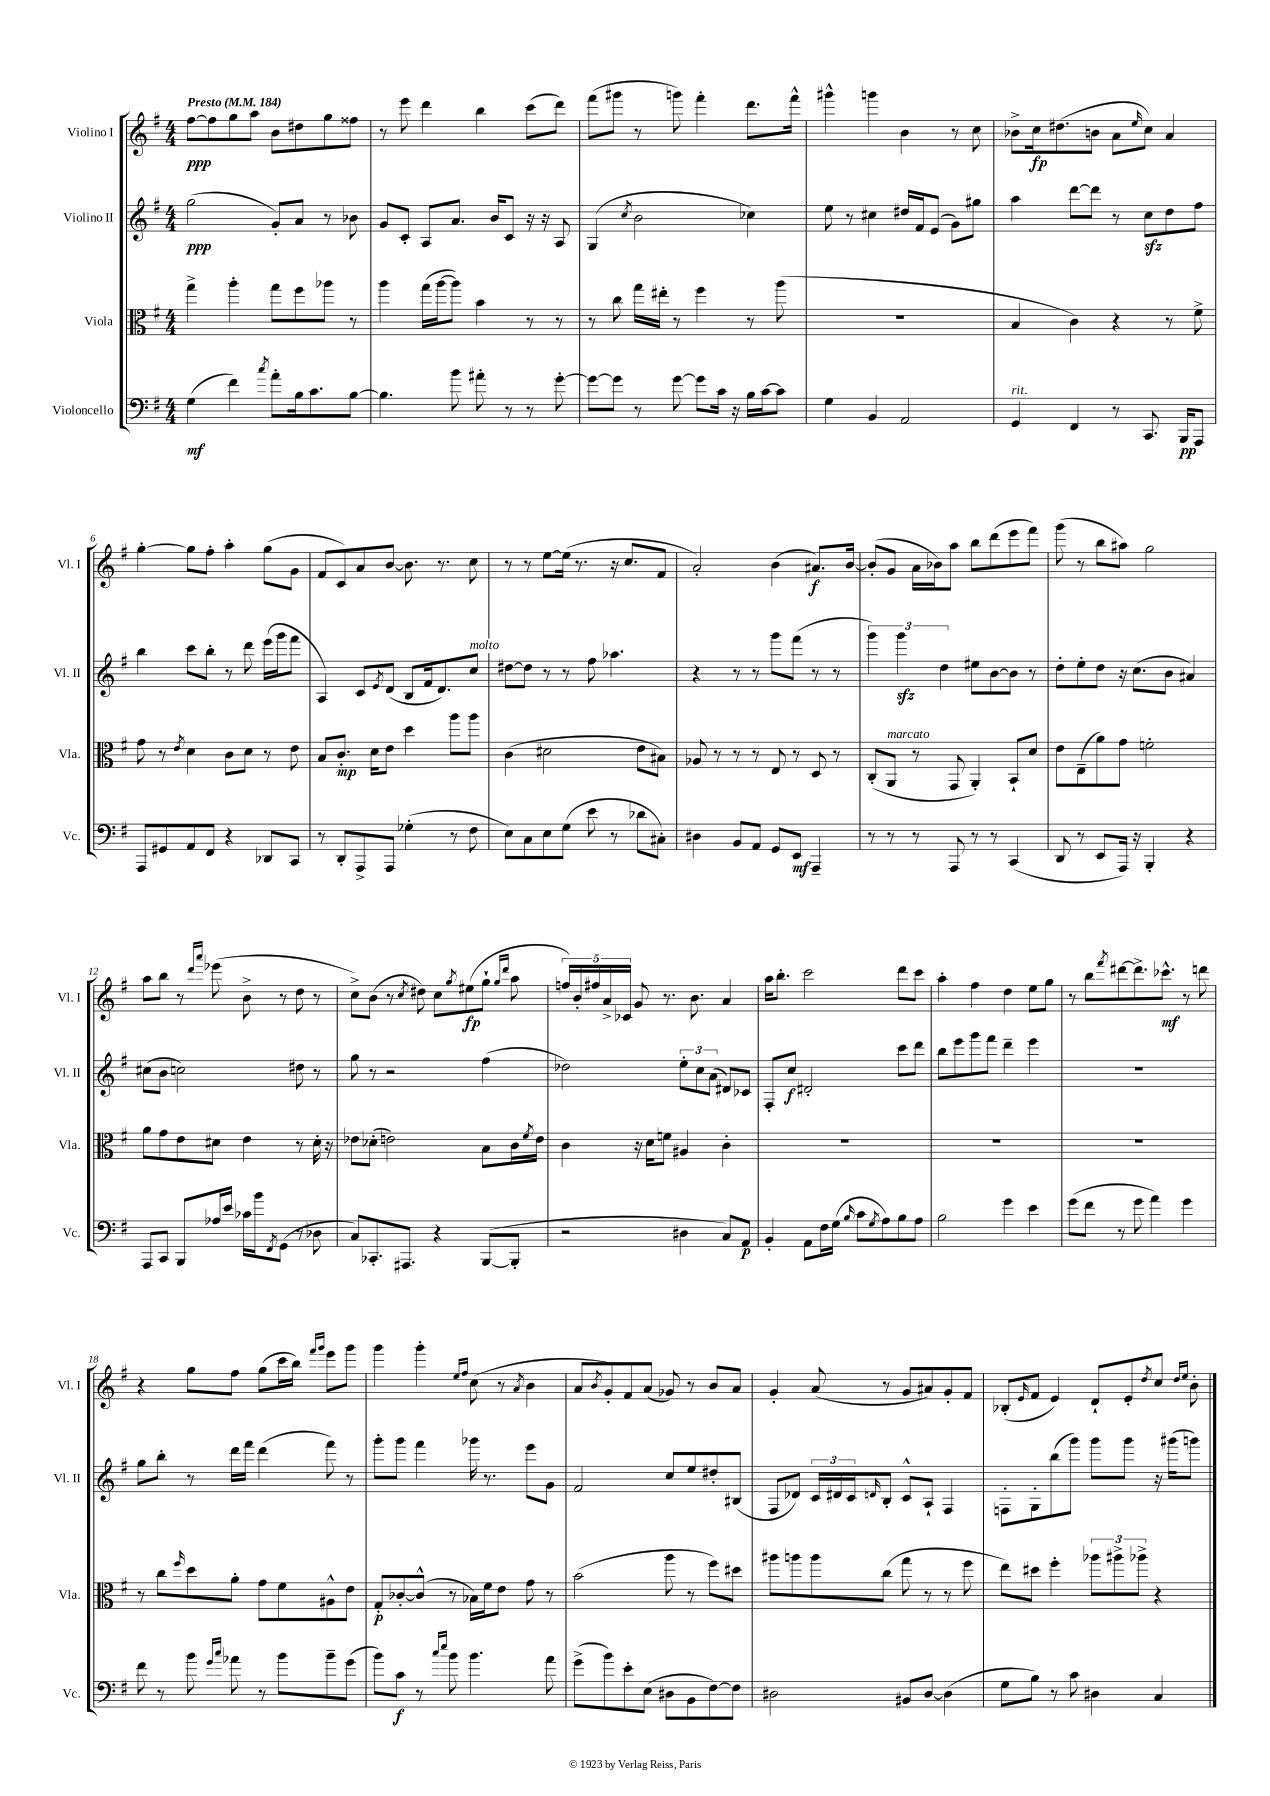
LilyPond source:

<<
\new StaffGroup <<
\new Staff = "s0" \with { instrumentName = "Violino I" shortInstrumentName = "Vl. I" } {
    \clef treble \key g \major \numericTimeSignature \time 4/4 \tempo "Presto" 4 = 184
    fis''8~\ppp fis''8 g''8 a''8 b'8 dis''8 g''8 fisis''8 |
    r8 e'''8 d'''4 b''4 c'''8( d'''8) |
    fis'''8( gis'''8 r8 g'''8) fis'''4-. d'''8. fis'''16-^ |
    gis'''4-^ g'''4 b'4 r8 c''8 |
    bes'8-> c''16\fp dis''8.( b'8 a'8 \grace { e''16 } c''8) a'4 |
    g''4~-. g''8 fis''8-. a''4-. g''8( g'8 |
    fis'8 c'8) a'8 b'8~ b'8. r8. c''8 |
    r8 r8 e''8~ e''16( r8. r16 c''8. fis'8 |
    a'2-.) b'4( ais'8.\f) b'16~ |
    b'8-.( g'8 a'16 bes'16) a''8 b''8 d'''8( e'''8 fis'''8) |
    g'''8( r8 b''8 ais''8) g''2 |
    a''8 b''8 r8 \grace { d'''16 a'''16 } ees'''8( b'8-> r8 d''8 r8 |
    c''8->) b'8( r8 \acciaccatura { c''8 } dis''8) c''8 \acciaccatura { g''8 } eis''8\fp( g''8-! \grace { g''16 d'''16 } a''8 |
    \tuplet 5/4 { f''16) b'16-. fis''16 a'16-> ces'16 } g'8 r8. b'8. a'4 |
    a''16 b''8.-. c'''2 d'''8 c'''8 |
    a''4-. fis''4 d''4 e''8 g''8 |
    r8 b''8 \acciaccatura { fis'''8 } dis'''8~ dis'''8.-> ces'''8.-^\mf r8 d'''8 |
    r4 g''8 fis''8 g''8( c'''16 b''16) \grace { fis'''16 g'''16 } e'''8 g'''8 |
    g'''4 g'''4-. \grace { e''16 fis''16 } c''8( r8 \acciaccatura { a'8 } b'4 |
    a'8 \acciaccatura { b'8 } g'8-.) fis'8 a'8( ges'8) r8 b'8 a'8 |
    g'4-. a'8( r8 g'8 ais'8) g'8-. fis'8 |
    bes8-.( \grace { e'16 } fis'8 e'4) d'8-! e'8-. \acciaccatura { d''8 } c''8 \grace { d''16 e''16 } b'8-. \bar "|." |
}
\new Staff = "s1" \with { instrumentName = "Violino II" shortInstrumentName = "Vl. II" } {
    \clef treble \key g \major \numericTimeSignature \time 4/4
    g''2\ppp( g'8-.) a'8 r8 bes'8 |
    g'8 c'8-. a8 a'8. b'16 c'8 r16 r16 a8 |
    g4( \acciaccatura { c''8 } b'2 ces''4) |
    e''8 r8 cis''4 dis''16 fis'16 e'8( g'8) gis''8 |
    a''4 d'''8~ d'''8 r8 c''8\sfz d''8 fis''8 |
    b''4 c'''8 b''8-. r8 d'''8 e'''16( g'''16 fis'''8 |
    a4) c'8 \acciaccatura { e'8 } d'8( b8 fis'16 d'8.) c''8^\markup { \italic "molto" } |
    dis''8~ dis''8 r8 r8 fis''8 aes''4. |
    r4 r8 r8 g'''8 fis'''8( r8 r8 |
    \tuplet 3/2 { g'''4) g'''4\sfz d''4 } eis''8 b'8~ b'8 r8 |
    d''8-. e''8-. d''8 r16 c''8.( b'8 ais'4) |
    cis''8( b'8 c''2) dis''8 r8 |
    g''8 r8 r2 fis''4( |
    des''2) \tuplet 3/2 { e''8-. c''8 a'8( } dis'8) ces'8 |
    fis8-. c''8\f dis'2-. c'''8 d'''8 |
    b''8 e'''8 g'''8 fis'''8 d'''4-- e'''4 |
    R1 |
    g''8 b''8-. r8 d'''16 fis'''16 d'''4( fis'''8) r8 |
    g'''8-. g'''8 fis'''4 ges'''16 r8. e'''8 g'8 |
    fis'2 c''8 e''8 dis''8-. bis8( |
    fis8 des'8) \tuplet 3/2 { c'16 dis'16 c'16 } \grace { d'16 } b8-. c'8-^ a8-! fis4 |
    f8-. g8-. b''8( g'''8) g'''8 g'''8 r16 gis'''16( g'''8) \bar "|." |
}
\new Staff = "s2" \with { instrumentName = "Viola" shortInstrumentName = "Vla." } {
    \clef alto \key g \major \numericTimeSignature \time 4/4
    g''4-> a''4-. g''8 fis''8 aes''8 r8 |
    a''4 g''16( a''16~ a''8) b'4 r8 r8 |
    r8 c''8 g''16 eis''16-. r8 fis''4 r8 a''8( |
    R1 |
    b4 c'4) r4 r8 fis'8-> |
    g'8 r8 \acciaccatura { e'8 } d'4 c'8 d'8 r8 e'8 |
    b8 c'8.-.\mp d'16 e'8 d''4 a''8 a''8 |
    c'4( dis'2 e'8 bis8) |
    aes8 r8 r8 r8 e8 r8 d8 r8 |
    c8-.( a,8^\markup { \italic "marcato" } r8 g,8 a,4-.) b,8-! d'8 |
    e'8 e8--( a'8) g'8 f'2-. |
    a'8 g'8 e'8 dis'8 e'4 r8 dis'16-. r16 |
    ees'8 des'8-.( e'2) b8 c'16 \acciaccatura { fis'8 } e'16 |
    c'4 r16 d'16 f'8 ais4 c'4-. |
    R1 |
    R1 |
    R1 |
    r8 c''8 \grace { fis''16 } d''8 a'8-. g'8 fis'8 ais8-^ e'8 |
    g8-.\p ces'8~-. ces'8-^( r8 bes16) fis'16 e'8 g'8 r8 |
    b'2( a''8 r8 fis''8) dis''8 |
    ais''8 a''8 a''8 c''8( g''8 r8 r8 fis''8 |
    e''8) dis''8 fis''4-. \tuplet 3/2 { aes''8 ais''8-> aes''8-> } r4 \bar "|." |
}
\new Staff = "s3" \with { instrumentName = "Violoncello" shortInstrumentName = "Vc." } {
    \clef bass \key g \major \numericTimeSignature \time 4/4
    g4\mf( fis'4) \acciaccatura { c''8 } a'8-. b16 c'8. b8~ |
    b4. b'8 ais'8-. r8 r8 g'8~-. |
    g'8~ g'8 r8 g'8~ g'8 c'16 r16 b16 c'16~ c'8 |
    g4 b,4 a,2 |
    g,4^\markup { \italic "rit." } fis,4 r8 c,8. b,,16\pp a,,8 |
    a,,8 gis,8 a,8 fis,8 r4 des,8 c,8 |
    r8 d,8-. a,,8-> a,,8 ges4-.( r8 fis8 |
    e8) c8 e8 g8( e'8 r8 des'8 cis8-.) |
    dis4 b,8 a,8 g,8 e,8\mf a,,4-- |
    r8 r8 r8 a,,8 r8 r8 c,4( |
    d,8 r8 e,8 a,,16) r16 b,,4-. r4 |
    a,,8 c,8 b,,8 aes16 e'16 ces'16 b'16 \acciaccatura { fis,8 } g,8( r8 des8 |
    c8) ces,8.-. ais,,8. r4 b,,8~( b,,8-. |
    r2 dis4 c8) a,8\p |
    b,4-. a,8 fis16 g16( \grace { b16 } c'8 \acciaccatura { g8 } a8) b8 a8 |
    b2 g'4 e'4 |
    g'8( fis'8 r8 g'8 a'4) g'4 |
    fis'8 r8 b'8 \grace { g'16 c''16 } aes'8 r8 b'8 b'8-- g'8( |
    b'8) c'8\f r8 \grace { c''16 e''16 } b'8 b'4. a'8 |
    g'8->( b'8) e'8-. e8( dis8 b,8 fis8~) fis8 |
    dis2 bis,8 dis8~ dis4( |
    g8 b8) r8 c'8 dis4 c4 \bar "|." |
}
>>
>>
